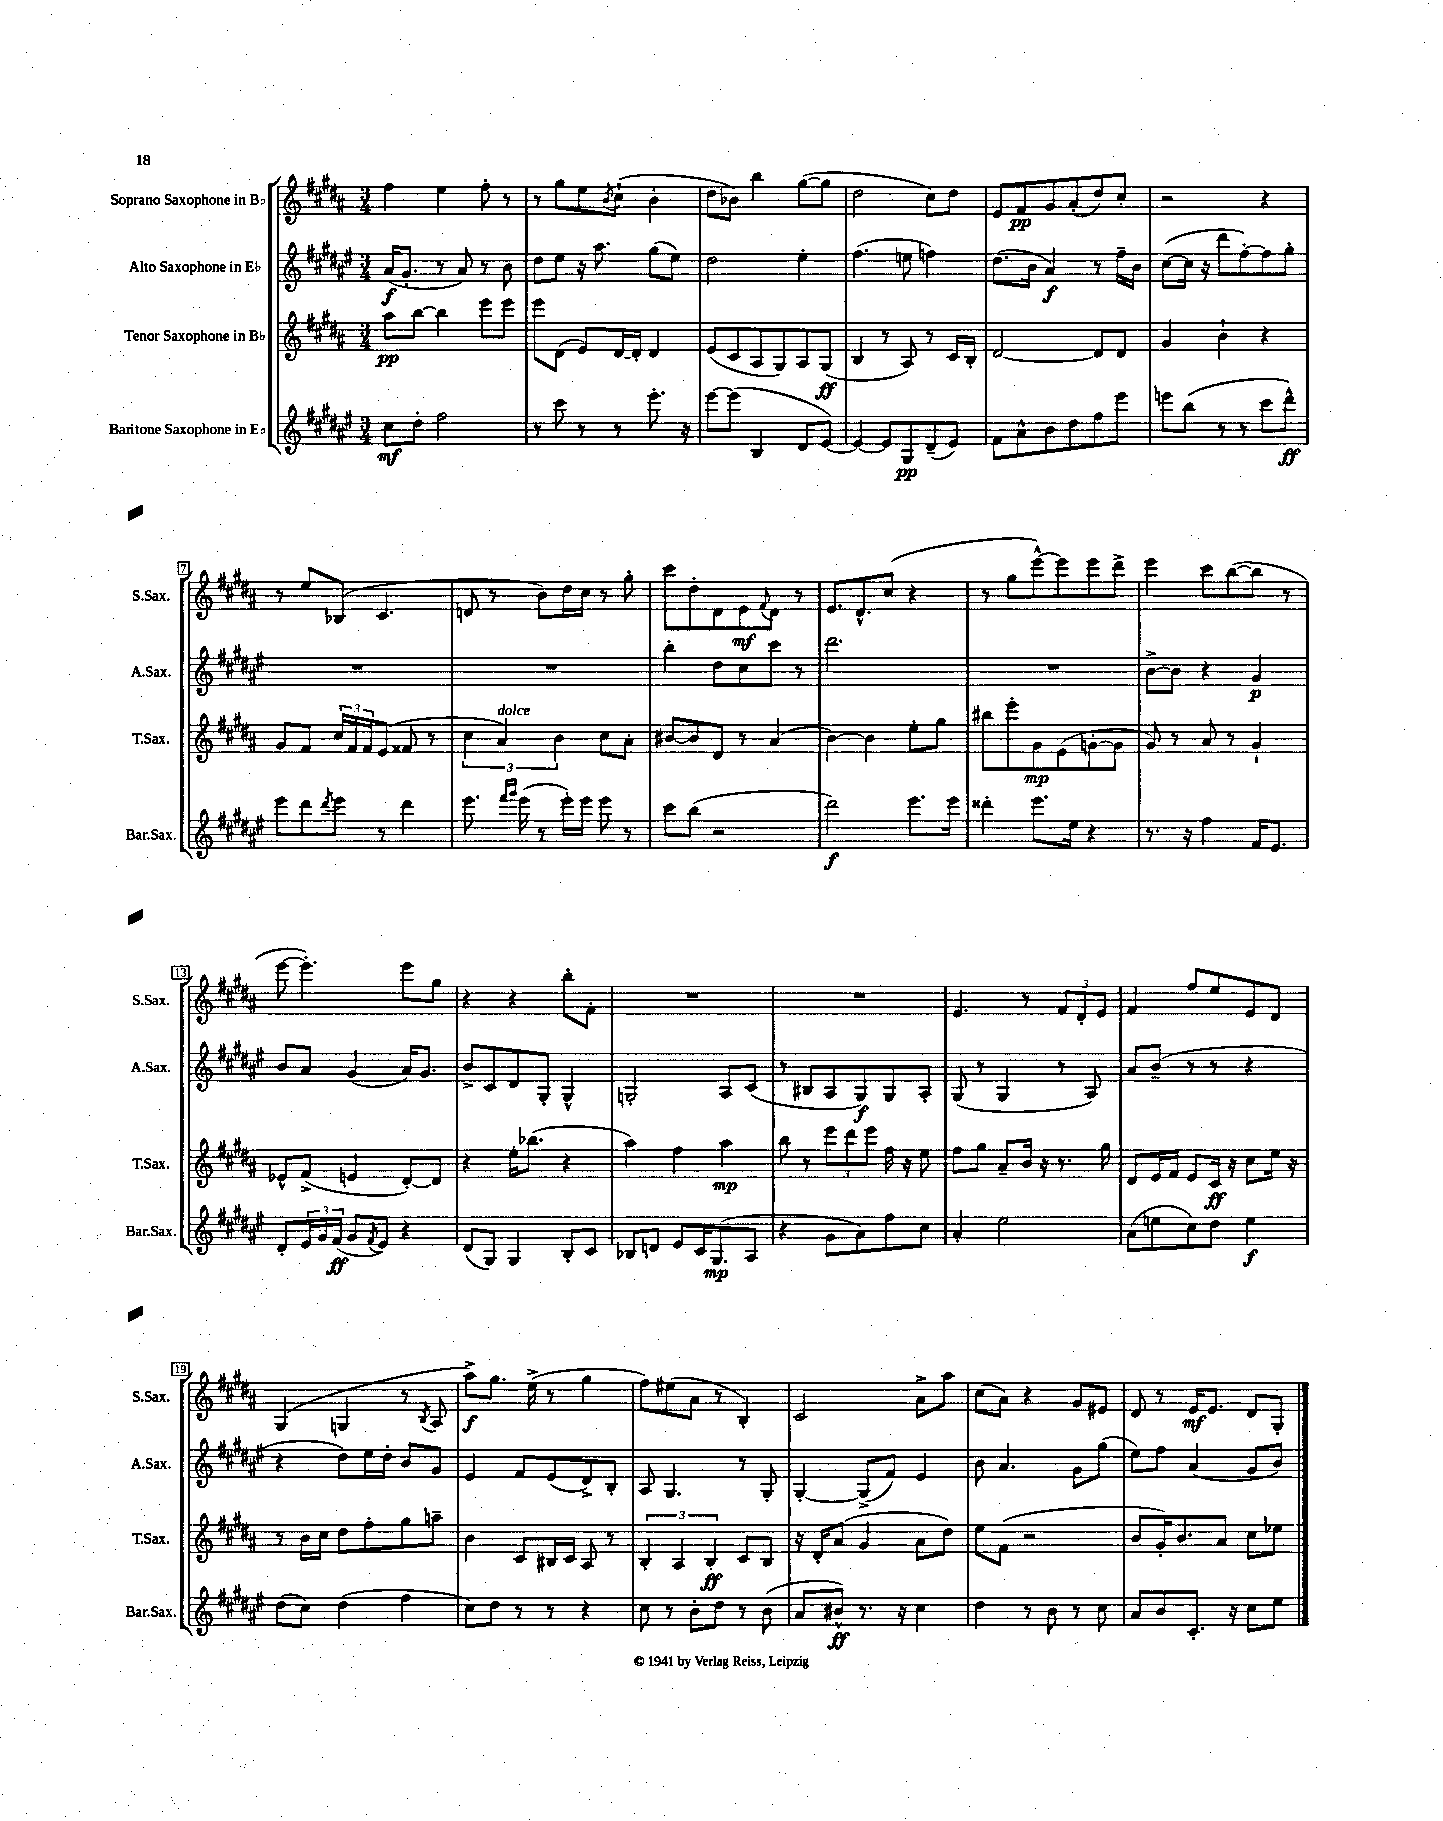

**kern	**kern	**kern	**kern
*staff4	*staff3	*staff2	*staff1
*clefG2	*clefG2	*clefG2	*clefG2
*k[f#c#g#d#a#e#]	*k[f#c#g#d#a#]	*k[f#c#g#d#a#e#]	*k[f#c#g#d#a#]
*M3/4	*M3/4	*M3/4	*M3/4
8cc#\L	8aa#\L	(16a#/LK	4ff#\
.	.	8.g#'/J	.
8dd#'\J	[8bb\J	.	.
2ff#\	4bb\]	8r	4ee\
.	.	8a#/)	.
.	8eee\L	8r	8ff#'\
.	8eee\J	8b\	8r
=	=	=	=
8r	8eee\L	8dd#\L	8r
8ccc#\	(8d#\J	8ee#\J	8gg#\L
8r	8e/L)	16r	8ee\
.	.	8.aa#\	.
.	.	.	8qb/
8r	[16d#/L	.	(8cc#`\J
.	16d#'/]JJ	.	.
8.eee#'\	4d#/	(8gg#\L	4b'\
.	.	8ee#\J)	.
16r	.	.	.
=	=	=	=
[8eee#\L	(8e/L	2dd#\	8dd#\L
(8eee#\]J	8c#/	.	8b-\J)
4B/	8A#/	.	4bb\
.	8G#/)	.	.
8d#/L	8A#/	4ee#'\	([8gg#\L
[8e#/J)	(8G#/J	.	8gg#\]J
=	=	=	=
4e#/_	4B/	(4.ff#\	2dd#\
8e#/]L	8r	.	.
8G#/	8A#/)	8ee\	.
(8d#~/	8r	4ff\)	8cc#\L)
8e#/J)	16c#/LL	.	8dd#\J
.	16B'/JJ	.	.
=	=	=	=
8f#\L	[2d#/	(8.dd#\L	8e/L
8a#^^\	.	.	8f#/
.	.	16b\Jk	.
8b\	.	4a#/)	8g#/
8dd#\	.	.	(8a#'/
8ff#\	8d#/]L	8r	8dd#/)
8eee#\J	8d#/J	16ff#~\LL	8cc#'/J
.	.	16b\JJ	.
=	=	=	=
8eee\L	4g#/	([8cc#\L	2r
(8bb\J	.	16cc#\]Jk	.
.	.	16r	.
8r	4b`\	8ddd#\L	.
8r	.	[8ff#'\)	.
8ccc#\L	4r	8ff#\]	4r
8ddd#^^\J)	.	8gg#'\J	.
=	=	=	=
8eee#\L	8g#/L	2.r	8r
8ddd#\	8f#/J	.	8ee/L
8qddd#/	.	.	.
8eee#\J	24cc#/LL	.	(8B-/J
.	24f#/	.	.
.	24f#/J	.	.
8r	(8e/J	.	4.c#/
4ddd#\	8f##/	.	.
.	8r	.	.
=	=	=	=
8.eee#\	6cc#\	2.r	8d/
.	.	.	8r
.	6a#/)	.	.
16qqfff#/LL	.	.	.
16qqggg#/JJ	.	.	.
(16eee#\	.	.	.
8r	.	.	8b\L)
.	6b\	.	.
16eee#'\LL)	.	.	16dd#\L
16eee#\JJ	.	.	16cc#\JJ
8eee#\	8cc#\L	.	8r
8r	8a#'\J	.	8gg#'\
=	=	=	=
8ccc#\L	[8b#/L	4bb'\	8ccc#\L
(8bb\J	8b#/]	.	8dd#'\
2r	8d#/J	8dd#\L	8d#\
.	8r	8cc#\	8e\
.	.	.	8qqf#/
.	(4a#/	8ccc#\J	8d#\J
.	.	8r	8r
=	=	=	=
2ddd#\)	[4b\)	2.ddd#\	8.e/L
.	.	.	8.d#^^/
.	4b\]	.	.
.	.	.	(8cc#/J
8.eee#\L	8ee'\L	.	4r
.	8gg#\J	.	.
16eee#\Jk	.	.	.
=	=	=	=
4ddd##'\	8bb#\L	2.r	8r
.	8eee'\	.	8gg#\L
8.eee#\L	8g#\	.	[8eee^^\)
.	(8e\	.	8eee\]
16ee#\Jk	.	.	.
4r	[8g'\	.	8eee\
.	8g\]J	.	8ddd#^\J
=	=	=	=
8.r	8g#/)	[8b^\L	4eee\
.	8r	8b\]J	.
16r	.	.	.
4ff#\	8a#/	4r	8ccc#\L
.	8r	.	([8bb\
16f#/LK	4g#`/	4g#/	8bb\]J
8.e#/J	.	.	.
.	.	.	8r
=	=	=	=
8d#'/L	8e-^^/L	8b/L	[8eee\
24e#/L	(8f#^/J	8a#/J	4.eee'\])
24g#/	.	.	.
(24f#/JJ	.	.	.
8g#/L	4e/	(4g#/	.
8qf#/	.	.	.
8e#/J)	.	.	.
4r	[8d#'/L)	16a#/LK)	8eee\L
.	.	8.g#/J	.
.	8d#/]J	.	8gg#\J
=	=	=	=
(8d#/L	4r	8b^/L	4r
8G#/J)	.	8c#/	.
4G#/	16ee'\LK	8d#/	4r
.	(8.bb-\J	.	.
.	.	8G#'/J	.
8B'/L	4r	4G#^^/	8bb'\L
8c#/J	.	.	8f#'\J
=	=	=	=
8B-/L	4aa#\)	2G'/	2.r
8d/J	.	.	.
8e#/L	4ff#\	.	.
16c#/K	.	.	.
(8.G#/	.	.	.
.	4aa#\	8A#/L	.
8A#/J	.	(8c#/J	.
=	=	=	=
4r	8bb\	8r	2.r
.	8r	8B#/L	.
8g#\L	12eee\L	8A#/	.
.	12ddd#\	.	.
8a#\)	.	8G#/)	.
.	12eee\J	.	.
8ff#\	16ff#\	8G#/	.
.	16r	.	.
8cc#\J	8ee\	8A#'/J	.
=	=	=	=
4a#'/	8ff#\L	(8G#/	4.e/
.	8gg#\J	8r	.
2ee#\	8a#~/L	4G#/	.
.	16b/Jk	.	8r
.	16r	.	.
.	8.r	8r	12f#/L
.	.	.	12d#'/
.	.	8A#/)	.
.	.	.	12e/J
.	16gg#\	.	.
=	=	=	=
(8a#\L	8d#/L	8a#/L	4f#/
8ee\	16e/L	(8b~/J	.
.	16f#/JJ	.	.
8cc#\)	8e/L	8r	8ff#/L
8dd#\J	16c#/Jk	8r	8ee/
.	16r	.	.
4ee\	8cc#\L	4r	8e/
.	16ee\Jk	.	8d#/J
.	16r	.	.
=	=	=	=
(8dd#\L	8r	4r	(4G#/
8cc#\J)	16b\LL	.	.
.	16cc#\JJ	.	.
(4dd#\	8dd#\L	8dd#\L)	4G/
.	8ff#'\	16ee#\L	.
.	.	16dd#'\JJ	.
4ff#\	8gg#\	8b/L	8r
.	.	.	8qB/
.	8aa~\J	8g#/J	8A#/
=	=	=	=
8cc#\L)	4b\	4e#/	8aa#^\L)
8dd#\J	.	.	8.gg#\J
8r	8c#/L	8f#/L	.
.	.	.	(16ee^\
8r	16B#/L	(8e#/	8r
.	16c#/JJ	.	.
4r	8A#/	8d#^/)	4gg#\
.	8r	8B'/J	.
=	=	=	=
8cc#\	6B'/	8A#/	8ff#\L)
8r	.	4.G#/	(8ee#\
.	6A#/	.	.
8b'\L	.	.	8a#\J
.	6B'/	.	.
8dd#\J	.	.	8r
8r	8c#/L	8r	4B'/)
(8b\	8B/J	8G#'/	.
=	=	=	=
8a#/L	16r	[4G#'/	2c#/
.	16d#'/LK	.	.
8b#^^/J)	(8a#/J	.	.
8.r	4g#/	(8G#^/]L	.
.	.	8f#/J)	.
16r	.	.	.
4cc#\	8a#\L	4e#/	8a#^\L
.	8dd#\J)	.	8aa#\J
=	=	=	=
4dd#\	8ee\L	8b\	(8cc#\L
.	(8f#\J	4.a#/	8a#\J)
8r	2r	.	4r
8b\	.	.	.
8r	.	8g#\L	8g#/L
8cc#\	.	(8gg#\J	8e#/J
=	=	=	=
8a#/L	8b/L	8ee#\L)	8d#/
8b/	16g#'/K)	8ff#\J	8r
.	8.b/	.	.
8.c#'/J	.	(4a#/	16e/LK
.	.	.	8.e/J
.	8a#/J	.	.
16r	.	.	.
8cc#\L	8cc#\L	8g#/L	8d#/L
8ee#\J	8ee-\J	8b/J)	8G#'/J
==	==	==	==
*-	*-	*-	*-
